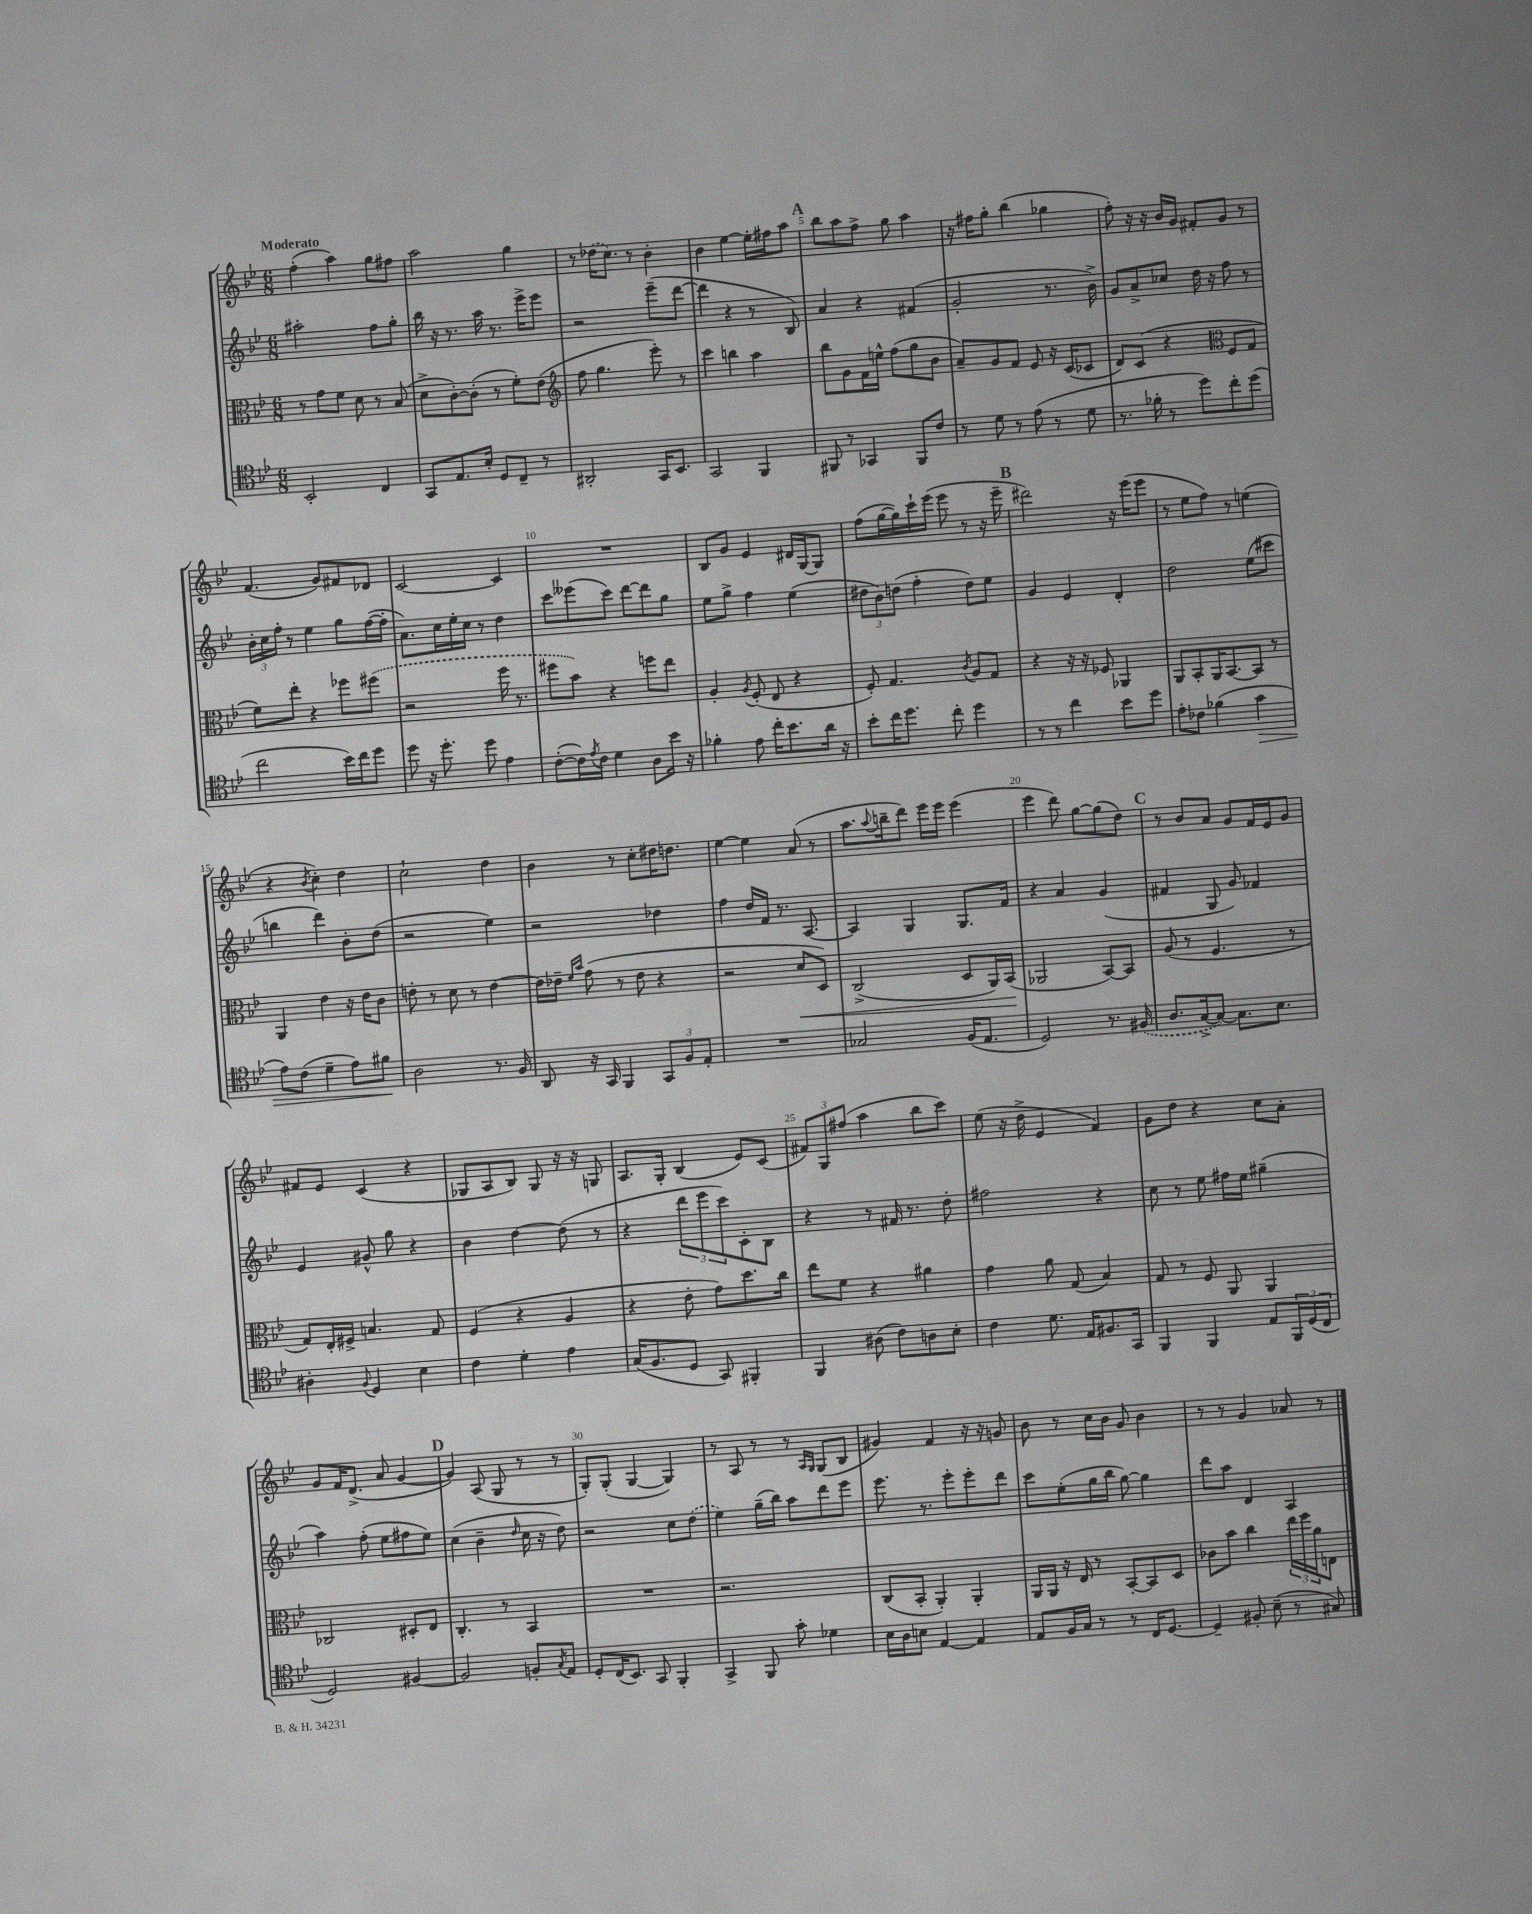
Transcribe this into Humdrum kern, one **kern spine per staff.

**kern	**kern	**kern	**kern
*staff4	*staff3	*staff2	*staff1
*clefC4	*clefC3	*clefG2	*clefG2
*k[b-e-]	*k[b-e-]	*k[b-e-]	*k[b-e-]
*M6/8	*M6/8	*M6/8	*M6/8
2BB-'/	8r	2aa#'\	(4ff'\
.	8g\L	.	.
.	8f\J	.	4aa\)
.	8d\	.	.
4C/	8r	8ff\L	8gg\L
.	(8B-/	8gg'\J	8ff#\J
=	=	=	=
8GG/L	8d^\L	16bb-\	2aa\
.	.	16r	.
8.E-/	[8c'\)	8.r	.
.	(8c'\]J	.	.
16B-'/Jk	.	16aa\	.
8D/L	8r	8.r	.
8C~/J	8f'\L)	.	4gg\
.	.	16eee-^\LK	.
8r	(8e-\J	8eee-\J	.
=	=	=	=
*	*clefG2	*	*
2AA#'/	8ff\	2r	8r
.	4.gg\	.	(16dd-\LK
.	.	.	8.cc\J)
.	.	.	8r
16GG/LK	8eee-'\)	(8eee-~\L	4b-'\
8.BB-/J	.	.	.
.	8r	[8ddd\J	.
=	=	=	=
2GG/	4ccc\	4ddd\]	4b-\
.	4bb\	4r	[4ee-\
4FF/	4aa\	8r	16ee-'\]LL
.	.	.	16ff#\J
.	.	8B-/)	8aa\J
=	=	=	=
8FF#/	8bb-\L	4a/	8bb-\L
8r	8g\	.	8aa\
4GG-/	16f\L	4r	8ff^\J
.	16ee^^\JJ	.	.
.	(8ff\L	.	8gg\
8FF#/L	8gg\	(4f#/	4aa\
8c/J	8b-\J	.	.
=	=	=	=
8r	8a~/L)	2g'/	16r
.	.	.	16ff#\LK
8d\	8g/	.	8gg'\J
8r	8f/J	.	(4bb-\
(8e-\	8e-/	.	.
8r	16r	8.r	4gg-\
.	(16c/LK	.	.
8d\	8c-/J	.	.
.	.	16b-^\)	.
=	=	=	=
8.r	8d/L)	8g/L	8ff'\)
.	(8c/J	8a^/	16r
16f-'\	.	.	16r
8r	4r	8cc-/J	16b-/LL
.	.	.	16g/JJ
8dd\L)	.	16dd\	8f#'/L
.	.	16r	.
*	*clefC3	*	*
8cc'\	8F/L	8ff\	8g/J
(8dd\J	8G/J	8r	8r
=	=	=	=
2cc\	8f\L)	24b-'\LL	(4.f/
.	.	24cc\	.
.	.	24ff'\JJ	.
.	8ee-'\J	8r	.
.	4r	4ee-\	.
.	.	.	8g/L)
16b-\LL)	8ff-\L	8gg\L	8f#/
16cc\J	.	.	.
8dd\J	(8ff#\J	([16ff\L	8d-/J
.	.	16ff'\]JJ	.
=	=	=	=
8dd\	2r	8.a\L)	[2c/
16r	.	.	.
8.dd'\	.	16cc\L	.
.	.	16ee-'\	.
.	.	16cc\JJ	.
8dd\	.	8r	.
4e-\	16ff\	4dd\	4c/]
.	8.r	.	.
=	=	=	=
([8c'\L	8ff#\L	8ccc\L	2.r
16c\]L)	8b-\J)	(8eee--\	.
8qe-/	.	.	.
16c\JJ	.	.	.
4d\	4r	8ccc\J)	.
.	.	[8ddd\L	.
8A\L	8ff\L	8ddd\]	.
16b-\Jk	8ee-\J	8gg\J	.
16r	.	.	.
=	=	=	=
4f-'\	4A'/	8ee-\L	8B-/L
.	.	8gg^\J	8g/J
.	8qA/	.	.
8e-\	(8F'/	4ff\	4e-/
16cc'\LK	8E-/	.	.
8.b-\	.	.	.
.	4r	(4ee-\	16d#/LL
.	.	.	[16G/J
16a\Jk	.	.	8G/]J
16r	.	.	.
=	=	=	=
8b-'\L	8F'/)	12dd#\L	(8ff\L
.	.	12b-\)	.
16cc\K	4.G/	.	[16gg\L
.	.	(12dd\J	.
8.dd\J	.	.	16gg\])
.	.	4ff'\	16ccc`\
.	.	.	(16eee-\JJ
8cc'\	.	.	8eee-\
.	8qc/	.	.
4dd\	8A/L	8dd\L)	8r
.	8G/J	8ee-\J	16r
.	.	.	16eee-~\
=	=	=	=
8r	4r	4g/	2ddd#\)
8r	.	.	.
4cc\	16r	4e-/	.
.	16r	.	.
.	8F-/	.	.
8b-\L	4AA-/	4d'/	16r
.	.	.	(16eee-\LK
8dd\J	.	.	8eee-\J
=	=	=	=
8e-'\L	8AA/L	2dd\	8r
8c-\J	8BB-'/	.	8ee-\L
(4f-\	16AA/K	.	8ff\J)
.	[8.BB-/	.	.
.	.	.	8r
4g\	8BB-/]J	(8ee-\L	(4ee\
.	8r	8ccc#\J	.
=	=	=	=
8e-\L)	4AA/	4bb\	4r
(8c\J	.	.	.
.	.	.	8qb-/
4d~\	4e-\	4ddd\)	4cc'\)
8e-\L)	16r	8b-'\L	4dd\
.	16e-\LK	.	.
8f#\J	8c\J	(8dd\J	.
=	=	=	=
2A\	8e'\	2r	2cc`\
.	8r	.	.
.	8d\	.	.
.	8r	.	.
8.r	[4e\	4ee-\)	4dd\
16F/	.	.	.
=	=	=	=
8AA/	16e\]LL	2r	4b-\
.	16e-~\JJ	.	.
.	16qqf/LL	.	.
.	16qqb-/JJ	.	.
16r	(8g\	.	.
16GG/	.	.	.
4FF/	8r	.	8r
.	8e-\	.	8cc'\L
12GG/L	4r	4dd-\	16dd#\K
.	.	.	8.dd\J
12F/	.	.	.
12E-'/J	.	.	.
=	=	=	=
2.r	2r	4ff\	[4ee-\
.	.	16dd/LL	4ee-\]
.	.	16f/JJ	.
.	.	8.r	.
.	8d/L	.	(8a/
.	.	[8.A/	.
.	8D/J)	.	8r
=	=	=	=
2G-/	(2C^/	4A/]	8.aa\L
.	.	.	8qqaa/
.	.	.	16bb~\k
.	.	4G/	8ddd\J)
.	.	.	16eee-\LL
.	.	.	16eee-\JJ
(16F/LK	8D/L	8.G/L	(4eee-\
8.E-/J	.	.	.
.	16AA/L)	.	.
.	(16BB-/JJ	16f/Jk	.
=	=	=	=
2D/)	2AA-/	4r	4eee-\
.	.	4a/	8ddd\)
.	.	.	[8gg\L
8.r	[8BB-/L)	(4g/	(8gg\]
.	8BB-/]J	.	8dd\J)
(16F#/	.	.	.
=	=	=	=
8.A/L	(8A/	4f#/	8r
.	8r	.	8b-/L
[16G^/k	.	.	.
8G/_J)	4.F/	8G/	8a/J
8.G\]L	.	8g/)	8g/L
.	.	4f-/	16f/L
8.B-\J	.	.	16e-/J
.	8r	.	8g/J
=	=	=	=
4A#'\	8G/L)	4e-/	8f#/L
.	16E-'/L	.	8e-/J
.	16F#^/JJ	.	.
8qqF/	.	.	.
4D/	4.B/	8g#^^/	(4c/
.	.	8gg\	.
4B-\	.	4r	4r
.	8G/	.	.
=	=	=	=
4c\	(4F/	4b-\	8G-/L
.	.	.	8A/
4d'\	4r	[4dd\	8B-/J)
.	.	.	8G-/
4e-\	4A/	(8dd\]	16r
.	.	.	16r
.	.	8r	8G/
=	=	=	=
(16G/LK	4r	4r	8.A/L
8.F/	.	.	.
.	.	.	16G'/Jk
8D/J	8e-'\	12ddd\L	(4B-/
.	.	12eee-\	.
8GG/)	8g\L)	.	.
.	.	12ccc\)	.
4FF#'/	8.dd\	8c'\	8e-/L)
.	.	8B-\J	(8c/J
.	16cc\Jk	.	.
=	=	=	=
4FF/	8ee-\L	4r	12f#/L)
.	.	.	12G/
.	8f\J	.	.
.	.	.	(12ff#/J
(8A#\	4r	8r	4aa\
8c\L)	.	16f#/	.
.	.	8.r	.
8A\	4a#\	.	8bb-\L
8B-'\J	.	8dd'\	8ccc\J)
=	=	=	=
4c\	4g\	2ff#\	(8ee-\
.	.	.	16r
.	.	.	16dd^\
8.d\	8a\	.	4e-/
.	(8G/	.	.
16E-/LK	.	.	.
8.F#/	4B-/)	4r	4f/)
16GG/Jk	.	.	.
=	=	=	=
4FF/	8G/	8cc\	8g\L
.	8r	8r	8dd\J
4FF/	8F/	8ee-\	4r
.	8AA/	16ff#\LL	.
.	.	16ee-\JJ	.
8E-/L	4AA/	(4gg#~\	8cc\L
24FF/L	.	.	8a'\J
(24D/	.	.	.
24C/JJ	.	.	.
=	=	=	=
2D/)	2C-/	4aa\)	8g/L
.	.	.	16f/K
.	.	.	(8.d^/J
.	.	(8ff'\	.
.	.	8ee-\L	8a/
[4F#/	8D#'/L	8ff#\	[4g/
.	8E-/J	8ee-\J)	.
=	=	=	=
2F#/]	4.C'/	(4cc\	4g/])
.	.	4b-~\	(8A/
.	8r	.	8G/
.	.	16qqdd/	.
8F'/L	4BB-/	16cc\	8r
.	.	16r	.
8qG/	.	.	.
8E-/J	.	8dd\)	8r
=	=	=	=
8D'/L	2.r	2r	8G'/L)
(16C/K	.	.	(8G'/J
8.BB-/J)	.	.	.
.	.	.	[4G/
8GG/	.	.	.
4FF'/	.	8cc\L	4G/])
.	.	(8dd\J	.
=	=	=	=
4GG^/	2.r	4ee-\)	8r
.	.	.	8A/
8FF/	.	(16gg~\LL	8r
.	.	16bb-\JJ)	.
8g'\	.	8aa\L	8r
.	.	.	16qqA/LL
.	.	.	16qqG/JJ
4d-\	.	8ddd\	(8G/L
.	.	8eee-\J	8B-/J
=	=	=	=
16B-\LL	(8C/L	8.eee-\	4g#/)
16A\J	.	.	.
8B\J	8BB-'/J	.	.
.	.	8.r	.
[4E-/	4AA'/)	.	4f/
.	.	8eee-'\L	.
4E-/]	4AA'/	8eee-'\	16r
.	.	.	16r
.	.	8ddd\J	8g/
=	=	=	=
8E-/L	16AA/LL	8ccc\L	8b-\
.	16AA/JJ	.	.
16F/L	16r	(8ee-'\	8r
16G/JJ	16E-/	.	.
8r	8r	16gg\L	16cc\LL
.	.	16bb-\JJ	16b-\JJ
8r	[8BB-'/L	[8gg\)	8g/
16C/LK	8BB-/]	4gg\]	4b-\
[8.D/J	.	.	.
.	8D/J	.	.
=	=	=	=
4D~/]	8c-\L	8ddd\L	8r
.	8b-\J	8aa\J	8r
8F#'/	4cc\	4d/	4g/
(8B-~\	.	.	.
8r	24ee-\LL	4A/	8a-/
.	24ff\	.	.
.	24a\J	.	.
8G#/)	8E\J	.	8r
==	==	==	==
*-	*-	*-	*-
